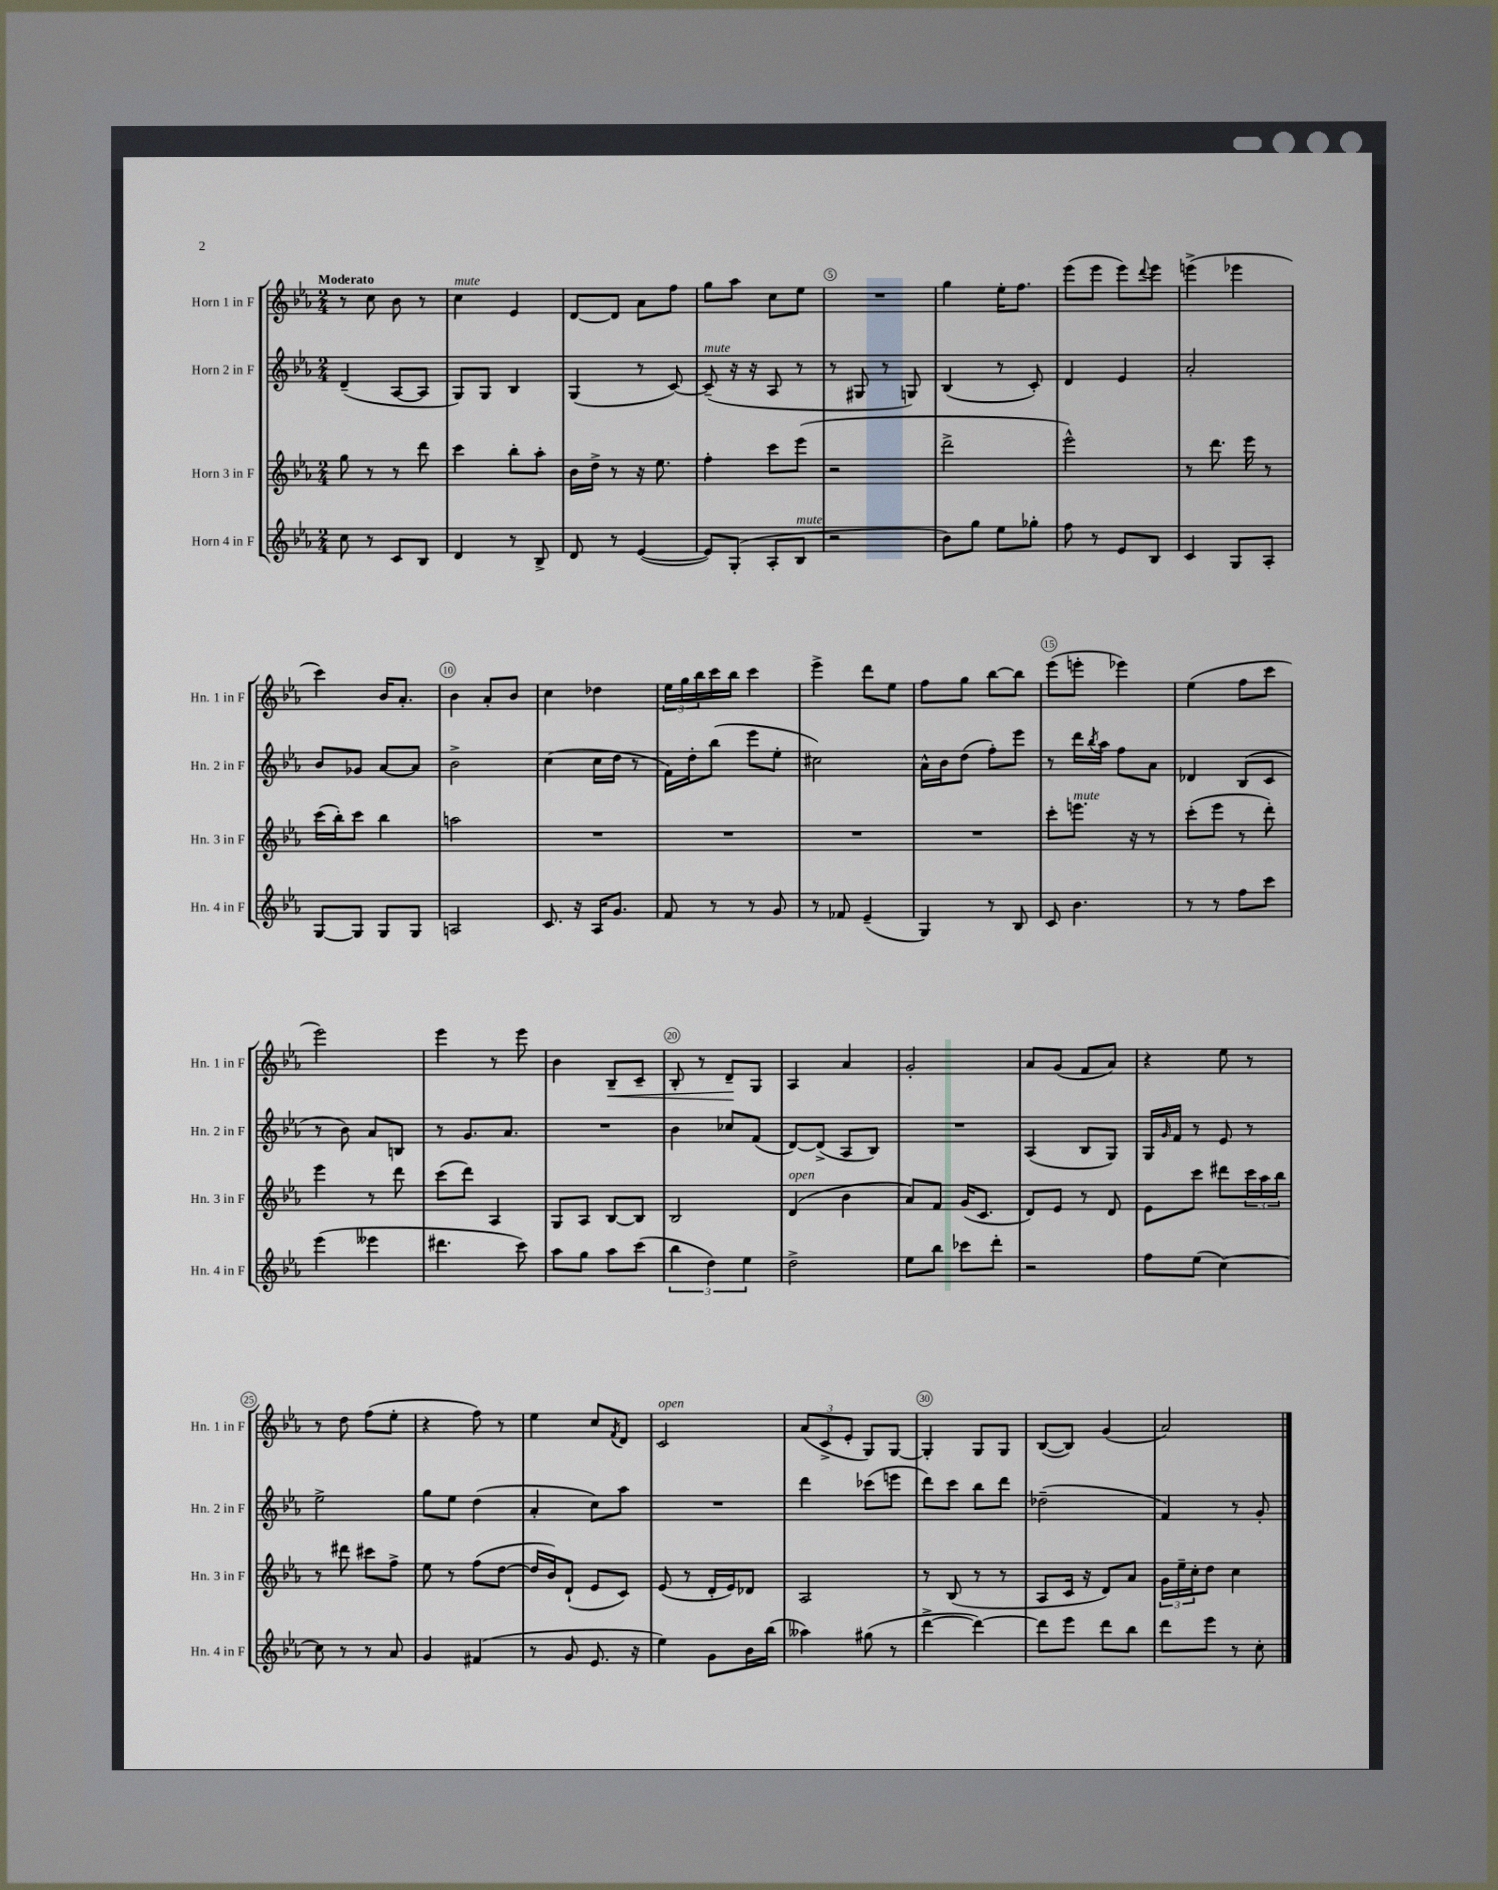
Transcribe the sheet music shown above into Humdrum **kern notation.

**kern	**kern	**kern	**kern
*staff4	*staff3	*staff2	*staff1
*clefG2	*clefG2	*clefG2	*clefG2
*k[b-e-a-]	*k[b-e-a-]	*k[b-e-a-]	*k[b-e-a-]
*M2/4	*M2/4	*M2/4	*M2/4
8cc	8gg	(4d~	8r
8r	8r	.	8cc
8c	8r	[8A-	8b-
8B-	8ddd	8A-]	8r
=	=	=	=
4d	4ccc	8G)	4cc
.	.	8G	.
8r	8bb-'	4B-	4e-
8B-^	8aa-'	.	.
=	=	=	=
8d	16b-	(4G	[8d
.	16dd^	.	.
8r	8r	.	8d]
([4e-	16r	8r	8a-
.	8.ee-	.	.
.	.	[8c)	8ff
=	=	=	=
8e-])	4ff'	(8c~]	8gg
(8G'	.	16r	8aa-
.	.	16r	.
8A-'	8ccc	8A-	8cc
8B-	(8eee-	8r	8ee-
=	=	=	=
2r	2r	8r	2r
.	.	8G#	.
.	.	8r	.
.	.	8G)	.
=	=	=	=
8b-)	2ddd^	(4B-	4gg
8gg	.	.	.
8ee-	.	8r	16ee-'
.	.	.	8.ff
8gg-'	.	8c')	.
=	=	=	=
8ff	2eee-^^)	4d	(8eee-
8r	.	.	8eee-
8e-	.	4e-	8eee-)
.	.	.	8qqddd
8B-	.	.	8eee-
=	=	=	=
4c	8r	2a-'	(4eee^
.	8.ddd	.	.
8G	.	.	4eee-
.	16eee-	.	.
8A-'	8r	.	.
=	=	=	=
[8G	(16ccc	8b-	4ccc)
.	16bb-')	.	.
8G]	8ccc	8g-	.
8G	4bb-	[8a-	16b-
.	.	.	8.a-'
8G	.	8a-]	.
=	=	=	=
2A	2aa	2b-^	4b-
.	.	.	8a-'
.	.	.	8b-
=	=	=	=
8.c	2r	(4cc	4cc
16r	.	.	.
16A-	.	16cc	4dd-
8.g	.	16dd	.
.	.	8r	.
=	=	=	=
8f	2r	16f)	24ee-
.	.	.	24gg
.	.	16dd'	.
.	.	.	24bb-
8r	.	(8bb-	16ccc
.	.	.	16bb-
8r	.	8eee-	4ccc
8g	.	8ee-'	.
=	=	=	=
8r	2r	2cc#)	4eee-^
8f-	.	.	.
(4e-~	.	.	8ddd
.	.	.	8ee-
=	=	=	=
4G)	2r	16a-^^	8ff
.	.	16b-	.
.	.	(8dd	8gg
8r	.	8ff')	[8bb-
8B-	.	8eee-	8bb-]
=	=	=	=
8c	8ccc'	8r	(8eee-
4.b-	8.eee	16ddd	8eee'
.	.	8qbb-	.
.	.	16aa-	.
.	.	8ff	4eee-)
.	16r	.	.
.	8r	8a-	.
=	=	=	=
8r	(8ccc'	4d-	(4ee-
8r	8eee-	.	.
8ff	8r	(8B-	8ff
8ccc	8ddd')	8c	8ccc
=	=	=	=
(4eee-	4eee-	8r	2eee-)
.	.	8b-)	.
4eee--	8r	8a-	.
.	8ddd	8B	.
=	=	=	=
4.ddd#	(8ccc	8r	4eee-
.	8ddd)	8.g	.
.	4A-	.	8r
.	.	8.a-	.
8ccc)	.	.	8eee-
=	=	=	=
8aa-	8G	2r	4b-
8gg	8A-	.	.
8aa-	[8B-	.	8B-~
(8ccc	8B-]	.	8c~
=	=	=	=
6bb-	2B-	4b-	8B-'
.	.	.	8r
6dd)	.	.	.
.	.	8cc-	8d~
6ee-	.	.	.
.	.	(8f	8G
=	=	=	=
2dd^	(4d	[8d)	4A-
.	.	(8d^]	.
.	4b-	8A-	4a-
.	.	8B-)	.
=	=	=	=
8ee-	8a-)	2r	2g'
8bb-	8f	.	.
8ccc-	(16g	.	.
.	8.c	.	.
8ddd'	.	.	.
=	=	=	=
2r	8d)	(4A-	8a-
.	8e-	.	(8g
.	8r	8B-	8f
.	8d	8G)	8a-)
=	=	=	=
8ff	8e-	16G	4r
.	.	16qqg	.
.	.	16f	.
(8ee-	8ccc	8r	.
[4cc)	8ddd#	8e-	8ee-
.	24ccc	8r	8r
.	24aa-	.	.
.	24bb-	.	.
=	=	=	=
8cc]	8r	2ee-^	8r
8r	8ddd#	.	8dd
8r	8ccc#	.	(8ff
8a-	8ff^	.	8ee-'
=	=	=	=
4g	8ee-	8gg	4r
.	8r	8ee-	.
(4f#	(8ff	(4dd	8ff)
.	[8dd	.	8r
=	=	=	=
8r	16dd]	4a-'	4ee-
.	16b-)	.	.
8g	(8d`	.	.
8.e-	8e-	8cc)	8cc
.	.	.	8qf
.	8c)	8aa-	8d
16r	.	.	.
=	=	=	=
4ee-)	(8e-	2r	2c
.	8r	.	.
8g	16d'	.	.
.	16e-)	.	.
16b-	8d-	.	.
(16bb-	.	.	.
=	=	=	=
4aa--)	2A-	4ddd	(12a-
.	.	.	12c^
.	.	.	12e-'
(8gg#	.	(8ccc-	8G)
8r	.	8eee	[8G
=	=	=	=
[4ddd^	8r	8ddd)	4G']
.	(8B-	8ccc	.
4ddd_)	8r	8bb-	8G
.	8r	8ddd	8G
=	=	=	=
8ddd]	8A-	(2dd-~	([8B-
8eee-	16c	.	8B-])
.	16r	.	.
8ddd	8d)	.	(4g
8bb-	8a-	.	.
=	=	=	=
8ddd	24g	4f)	2a-)
.	24ee-~	.	.
.	24cc'	.	.
8eee-	8dd	.	.
8r	4cc	8r	.
8cc'	.	8g'	.
==	==	==	==
*-	*-	*-	*-
